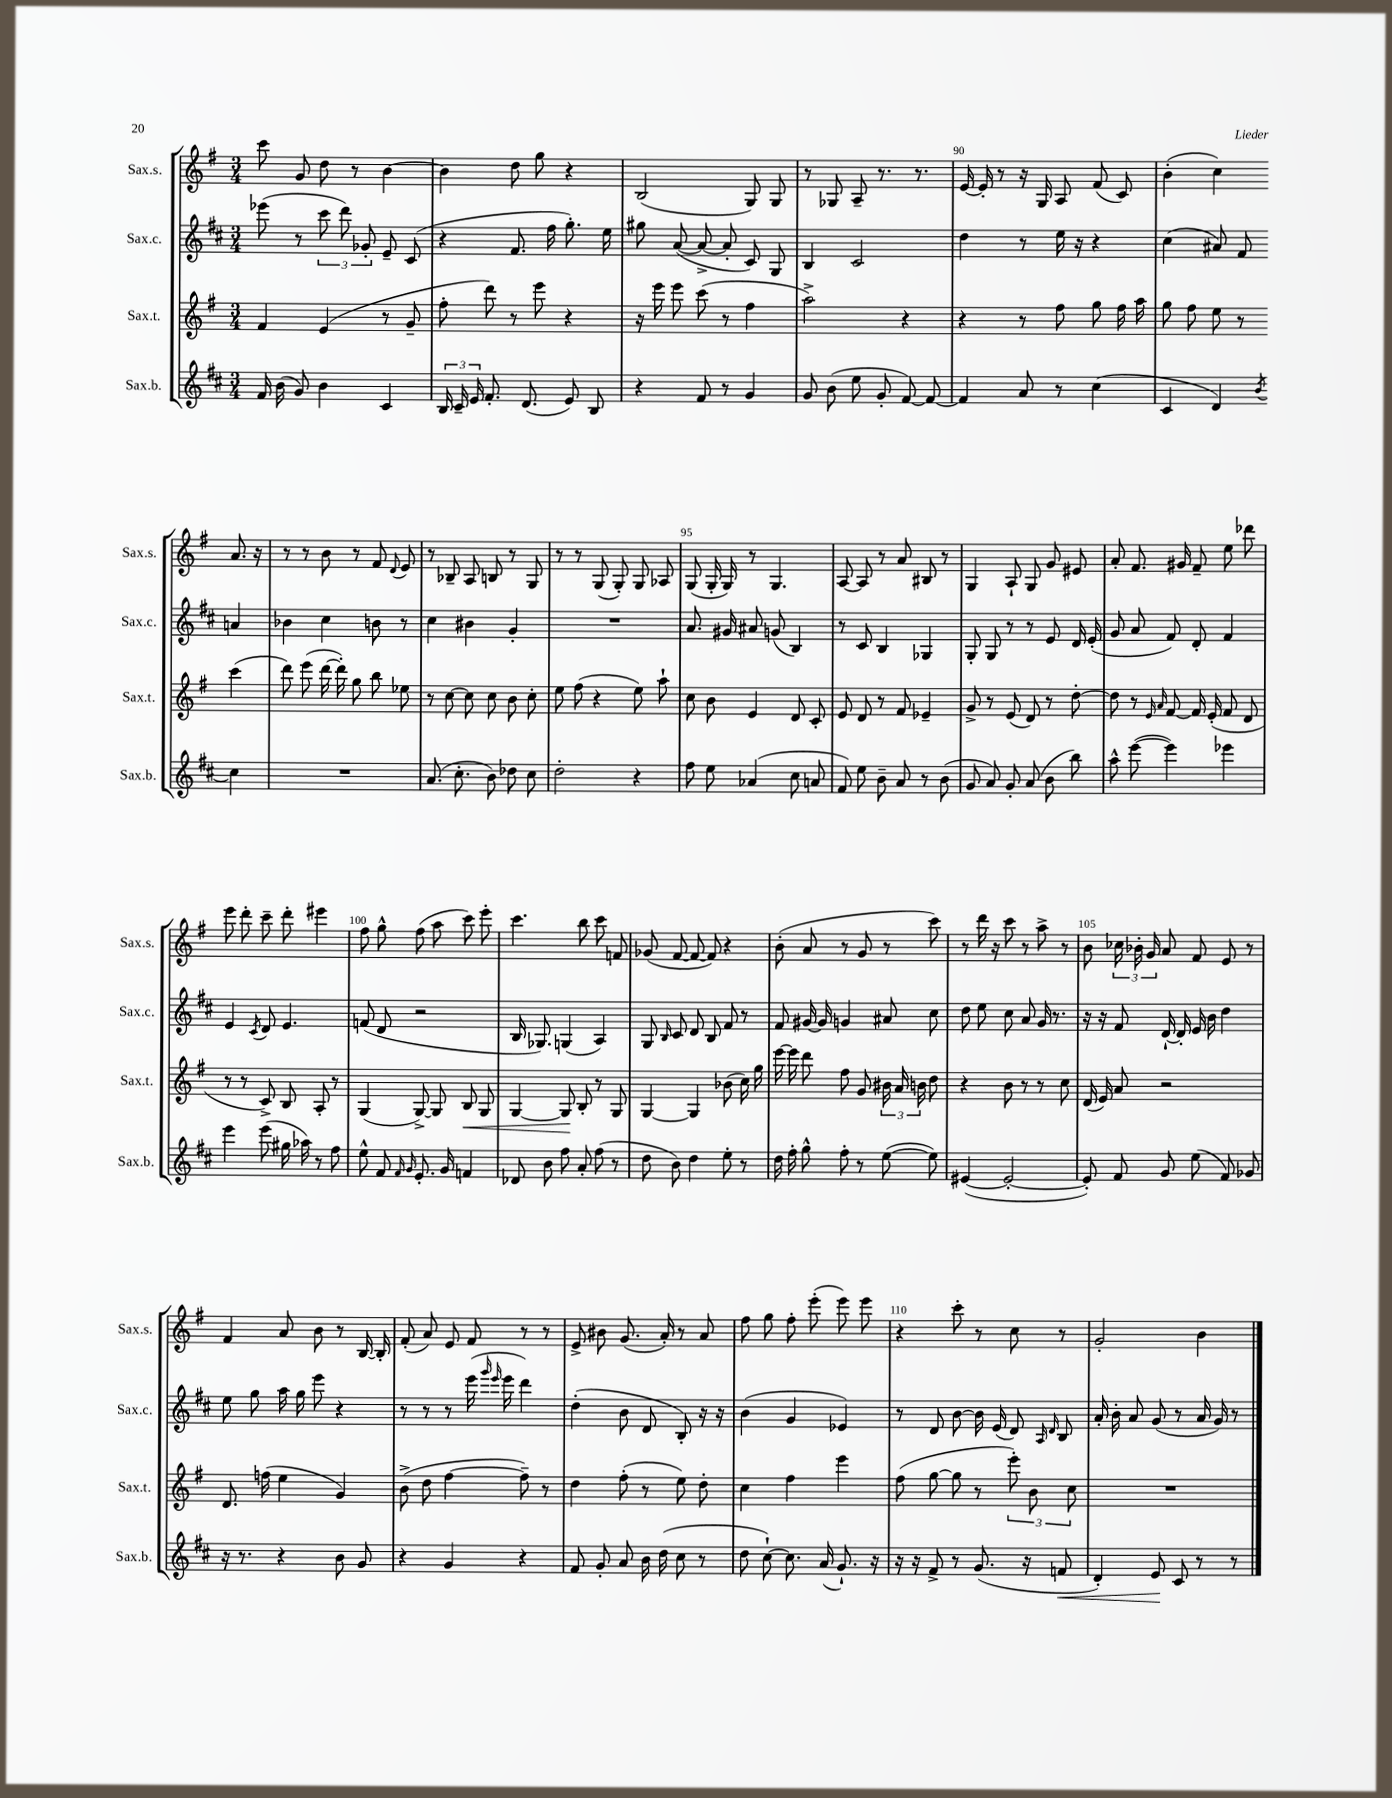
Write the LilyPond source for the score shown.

<<
\new StaffGroup <<
\new Staff = "s0" \with { instrumentName = "Sax.s." shortInstrumentName = "Sax.s." } {
    \clef treble \key g \major \numericTimeSignature \time 3/4
    \autoBeamOff c'''8 g'8 d''8 r8 b'4~ |
    b'4 d''8 g''8 r4 |
    b2( g8) g8 |
    r8 ges8 a8-- r8. r8. |
    e'16~ e'16-. r8 r16 g16 a8 fis'8( c'8) |
    b'4-.( c''4) a'8. r16 |
    r8 r8 b'8 r8 fis'8 \appoggiatura { d'8 } e'8 |
    r8 bes8-- a8 b8 r8 g8 |
    r8 r8 g8( g8-.) g8 aes8 |
    g8( g16-. g16) r8 g4. |
    a8~ a8 r8 a'8 bis8 r8 |
    g4 a8-! g8 g'8 eis'8 |
    a'8-. fis'8. gis'16 fis'8-- e''8 des'''8 |
    e'''8 d'''8-. c'''8-- d'''8-. eis'''4 |
    fis''8 g''8-^ fis''8( a''8 c'''8) e'''8-. |
    c'''4. b''8 c'''8 f'8 |
    ges'8( fis'8~ fis'8~ fis'8) r4 |
    b'8-.( a'8 r8 g'8 r8 c'''8) |
    r8 d'''16 r16 c'''8 r8 a''8-> r8 |
    b'8 \tuplet 3/2 { ces''16 bes'16-. g'16 } a'8 fis'8 e'8 r8 |
    fis'4 a'8 b'8 r8 b16~ b16-. |
    fis'8-.( a'8) e'8 fis'8 r8 r8 |
    e'8-> bis'8 g'8.( a'16-.) r8 a'8 |
    fis''8 g''8 fis''8-. e'''8-.( e'''8) e'''8 |
    r4 c'''8-. r8 c''8 r8 |
    g'2-. b'4 \bar "|." |
}
\new Staff = "s1" \with { instrumentName = "Sax.c." shortInstrumentName = "Sax.c." } {
    \clef treble \key d \major \numericTimeSignature \time 3/4
    \autoBeamOff ees'''8( r8 \tuplet 3/2 { cis'''8 d'''8) ges'8-. } e'8-- cis'8( |
    r4 fis'8. fis''16 g''8.-.) e''16 |
    gis''8 a'8~( a'8~-> a'8-. cis'8) g8 |
    b4 cis'2 |
    d''4 r8 e''16 r16 r4 |
    cis''4( ais'8) fis'8 a'4 |
    bes'4 cis''4 b'8 r8 |
    cis''4 bis'4 g'4-. |
    R2. |
    a'8. gis'16 ais'8 g'8( b4) |
    r8 cis'8 b4 ges4 |
    g8-. g8 r8 r8 e'8 d'16 e'16-.( |
    g'8 a'8 fis'8) d'8-. fis'4 |
    e'4 \acciaccatura { cis'8 } d'8 e'4. |
    f'8( d'8 r2 |
    b16 ges8.) g4( a4) |
    g8 \grace { b16 } cis'8 d'8 b8 fis'8 r8 |
    fis'8 gis'16~ gis'16 g'4 ais'8 cis''8 |
    d''8 e''8 cis''8 a'8 g'16 r8. |
    r16 r16 fis'8 d'16~-! d'16-. e'16 b'16 d''4 |
    e''8 g''8 a''16 g''16 e'''8 r4 |
    r8 r8 r8 e'''16( \grace { g'''16 e'''16 } e'''16 d'''4) |
    d''4-.( b'8 d'8 b8-.) r16 r16 |
    b'4( g'4 ees'4) |
    r8 d'8 b'8~ b'16 e'16( d'8) \grace { a16 d'16 } b8 |
    a'16-. b'16-. a'8 g'8( r8 a'16 g'16) r8 \bar "|." |
}
\new Staff = "s2" \with { instrumentName = "Sax.t." shortInstrumentName = "Sax.t." } {
    \clef treble \key g \major \numericTimeSignature \time 3/4
    \autoBeamOff fis'4 e'4( r8 g'8-- |
    fis''8-. d'''8) r8 e'''8 r4 |
    r16 e'''16 e'''8 c'''8( r8 fis''4 |
    a''2->) r4 |
    r4 r8 fis''8 g''8 fis''16 a''16 |
    g''8 fis''8 e''8 r8 c'''4( |
    d'''8) e'''8( d'''16~ d'''16-.) g''8 b''8 ees''8 |
    r8 c''8~ c''8 c''8 b'8 c''8-. |
    e''8 fis''8( r4 e''8) a''8-! |
    c''8 b'8 e'4 d'8 c'8-. |
    e'8 d'8 r8 fis'8 ees'4-- |
    g'8-> r8 e'8( d'8) r8 d''8~-. |
    d''8 r8 \grace { e'16 a'16 } fis'8~ fis'16 e'16-.( fis'8 d'8 |
    r8 r8 c'8->) b8 a8-. r8 |
    g4( g8~->) g8 b8\< g8 |
    g4~ g8\! b8-. r8 g8 |
    g4~ g4 bes'8( c''16) g''16 |
    e'''16~ e'''16 d'''8 fis''8 g'8 \tuplet 3/2 { bis'16 a'16 b'16 } d''8 |
    r4 b'8 r8 r8 c''8 |
    d'16( e'16) a'8 r2 |
    d'8. f''16( e''4 g'4) |
    b'8->( d''8 fis''4~ fis''8--) r8 |
    d''4 fis''8-.( r8 e''8) d''8-. |
    c''4 fis''4 e'''4 |
    fis''8( g''8~ g''8 r8 \tuplet 3/2 { e'''8-.) b'8 c''8 } |
    R2. \bar "|." |
}
\new Staff = "s3" \with { instrumentName = "Sax.b." shortInstrumentName = "Sax.b." } {
    \clef treble \key d \major \numericTimeSignature \time 3/4
    \autoBeamOff fis'16 b'16( g'8) b'4 cis'4 |
    \tuplet 3/2 { b16 cis'16-- e'16 } fis'8.-. d'8.( e'8) b8 |
    r4 fis'8 r8 g'4 |
    g'8 b'8( e''8 g'8-. fis'8~) fis'8~ |
    fis'4 a'8 r8 cis''4( |
    cis'4 d'4) \acciaccatura { b'8 } cis''4 |
    R2. |
    a'8.( cis''8.-. b'8) des''8 cis''8 |
    d''2-. r4 |
    fis''8 e''8 aes'4( cis''8 a'8 |
    fis'8) e''8 b'8-- a'8 r8 b'8( |
    g'8 a'8) g'8-. a'8( b'8 b''8) |
    a''8-^ e'''8~( e'''4) ees'''4 |
    e'''4 e'''8( gis''16 aes''16) r8 fis''8 |
    e''8-^ fis'8 \grace { fis'16 g'16 } e'8.-. g'16 f'4 |
    des'8 b'8 fis''8 a'8-. fis''8( r8 |
    d''8 b'8) d''4 e''8-. r8 |
    d''16 fis''16-. g''8-^ fis''8-. r8 e''8~( e''8) |
    eis'4~( eis'2~-. |
    eis'8-.) fis'8 g'8 e''8( fis'8) ges'8 |
    r16 r8. r4 b'8 g'8 |
    r4 g'4 r4 |
    fis'8 g'8-. a'8 b'16 d''16( cis''8 r8 |
    d''8 cis''8~-!) cis''8. a'16( g'8.-!) r16 |
    r16 r16 fis'8-> r8 g'8.( r16 f'8\< |
    d'4-.) e'8\! cis'8 r8 r8 \bar "|." |
}
>>
>>
\layout { \context { \Score currentBarNumber = #86 \override BarNumber.break-visibility = ##(#f #t #t) barNumberVisibility = #(every-nth-bar-number-visible 5) } }
